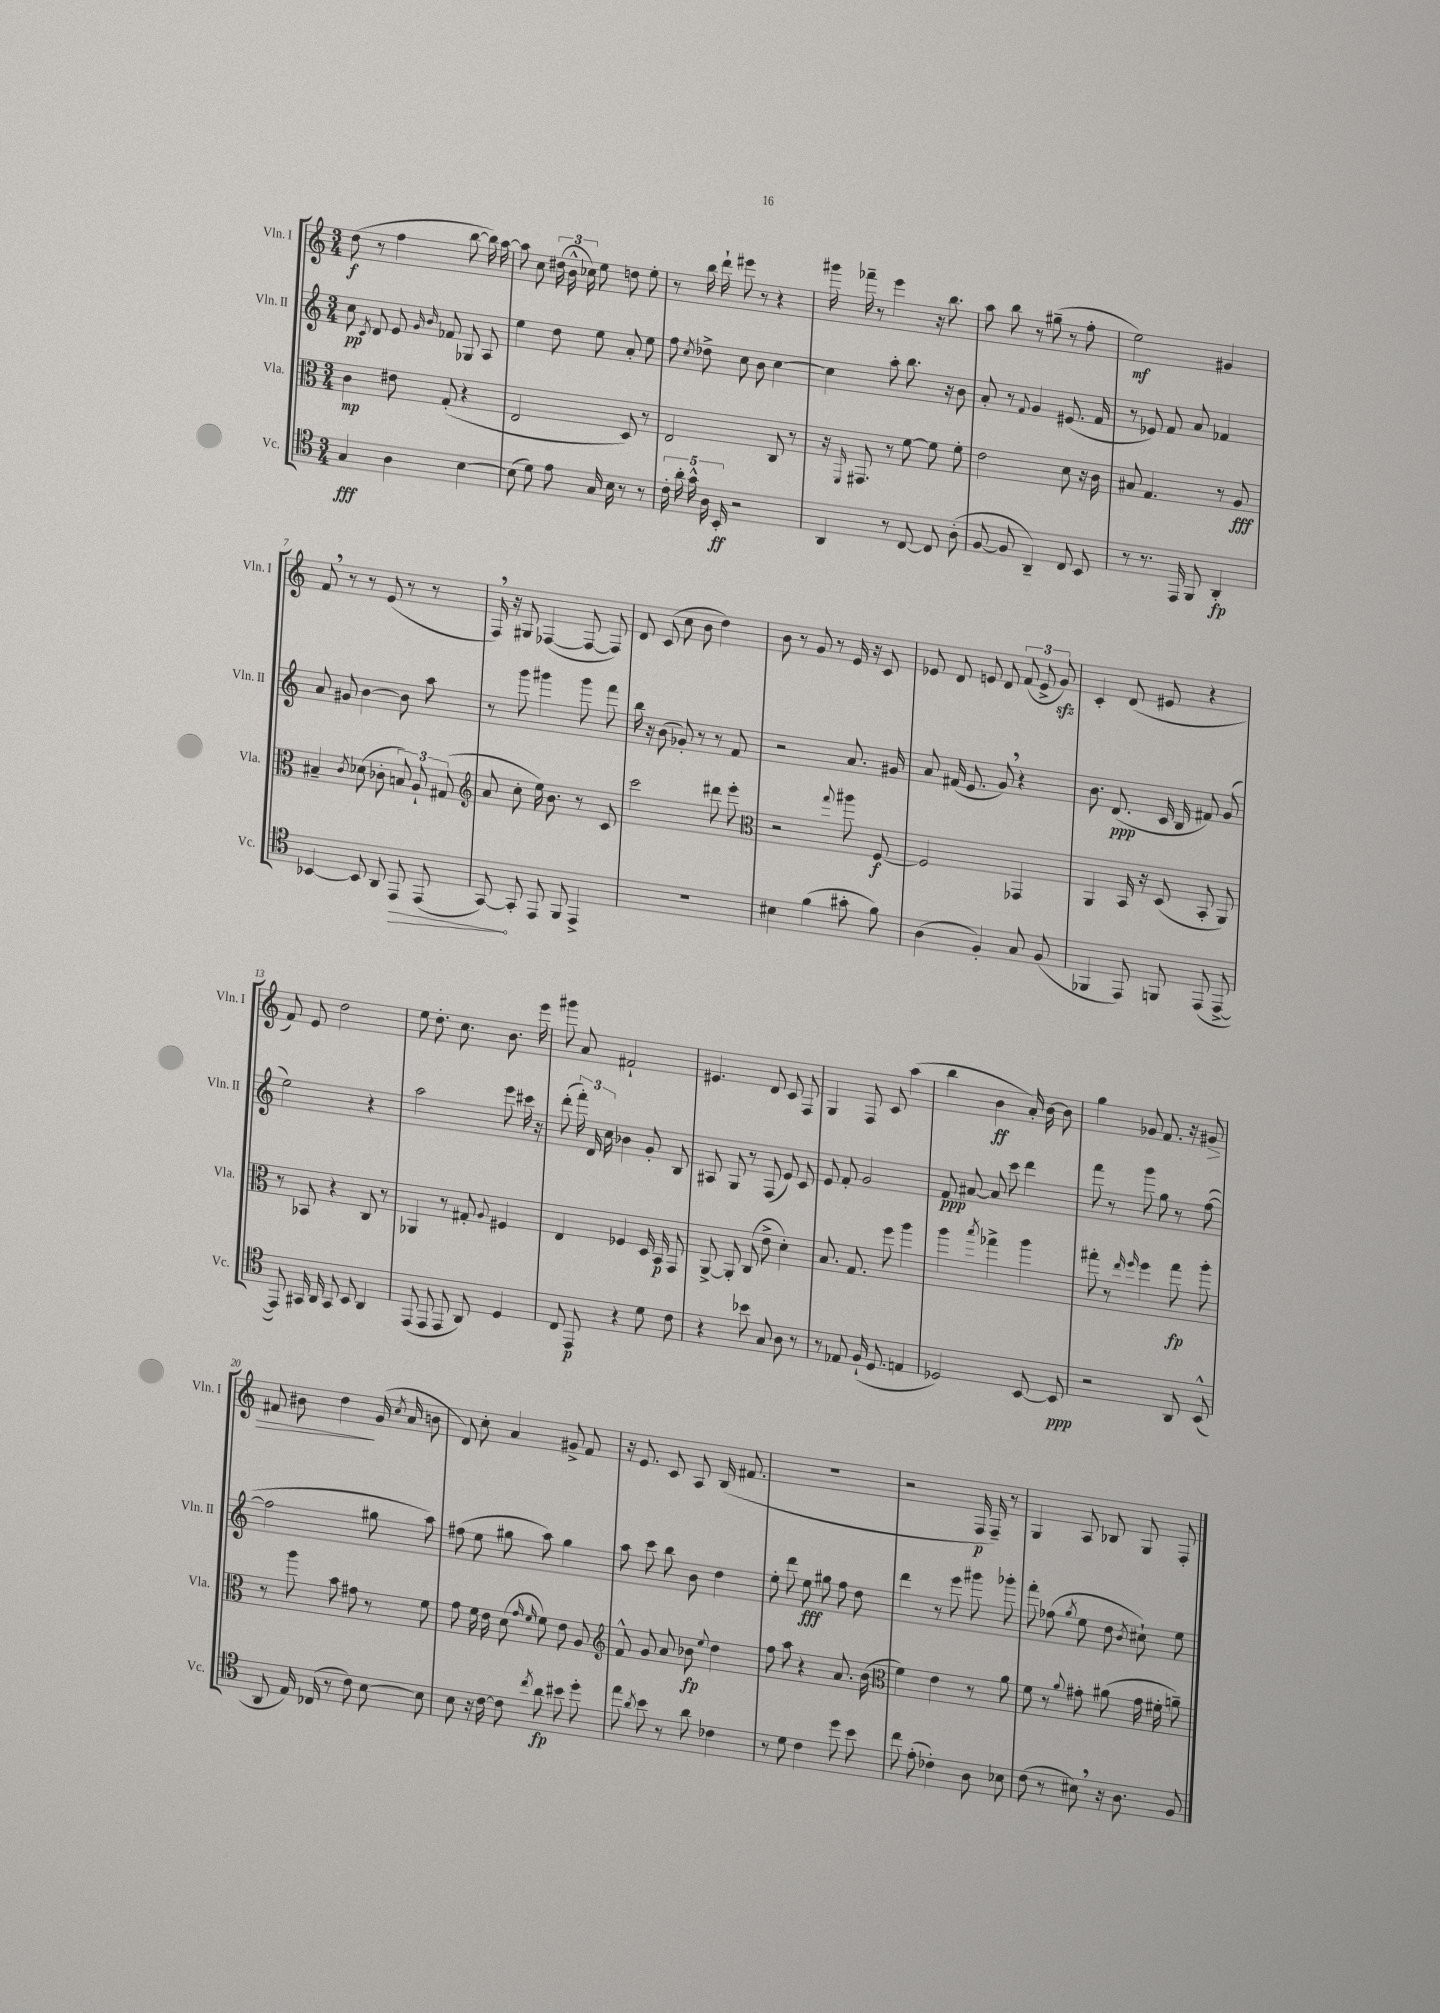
<<
\new StaffGroup <<
\new Staff = "s0" \with { instrumentName = "Vln. I" shortInstrumentName = "Vln. I" } {
    \clef treble \key c \major \numericTimeSignature \time 3/4
    \autoBeamOff d''8\f( r8 f''4 b''8~ b''16) a''16~ |
    a''8 c''8 \tuplet 3/2 { dis''16( b'16-^ ces''16) } e''8 d''8 e''8-. |
    r8 b''16 d'''16-! eis'''8 r8 r4 |
    gis'''16 fes'''16-- r8 e'''4 r16 b''8. |
    a''8 b''8 r8 gis''8--( r8 f''8-. |
    e''2\mf) gis'4 |
    f'8 \breathe r8 r8 e'8( r8 r8 |
    f16) \breathe r16 gis8 fes4~( fes8~ fes8) |
    d'8 c'8( c''8 b'8 d''4) |
    b'8 r8 g'8 r8 e'16 r16 c'8 |
    ees'8 d'8 e'8 d'8 \tuplet 3/2 { f'8( e'8-> g'8\sfz) } |
    c'4-. d'8( eis'8 r4 |
    f'8) e'8 d''2 |
    e''8 d''8.-. c''8. b'8. e'''16 |
    gis'''8 a'8 fis'2-! |
    eis'4. d'8 c'8 f8 |
    g4 f8 c'8 a''4( |
    b''4 b'4\ff a'16-.) b'16~ b'8 |
    g''4 ges'8 f'8. r16 gis'8\> |
    fis'8 bis'8 d''4\! g'16( \acciaccatura { c''8 } a'16 b'8 |
    d'8) c''8-. a'4 gis'8-> f'8 |
    r16 e'8. c'8 a8 b16( fis'8. |
    R2. |
    r2 f16\p f16--) r8 |
    g4 a8 bes8 g8 f8-. \bar "|." |
}
\new Staff = "s1" \with { instrumentName = "Vln. II" shortInstrumentName = "Vln. II" } {
    \clef treble \key c \major \numericTimeSignature \time 3/4
    \autoBeamOff c''8\pp \acciaccatura { c'8 } d'8 e'8 \grace { g'16 b'16 } fes'8 ges8 a8 |
    e''4 d''8 e''8 a'8-. e''8 |
    f''8 \acciaccatura { c''8 } des''8-> c''8 b'8 c''4~ |
    c''4 a''8-. b''8. r16 b'8 |
    a'8-. r8 \appoggiatura { f'8 } g'4 eis'8.( f'16 |
    r8 ees'8) f'8 a'8 fes'4 |
    a'8 gis'8 b'4~ b'8 a''8 |
    r8 g'''8 gis'''4 gis'''8 f'''8 |
    b''16 r16 b'8( ges'8-.) r8 r8 f'8 |
    r2 a'8. gis'16 |
    a'8 fis'16( e'8. g'8) \breathe r4 |
    b'8. d'8.\ppp( c'16 b16 fis'8) g'8( |
    e''2) r4 |
    a''2 e'''8 cis'''16 r16 |
    d'''8-.( \tuplet 3/2 { f'''16-.) d'16 c''16 } bes'4 g'8-. b8 |
    ais8 g8 r8 f8( e'8) c'8 |
    e'8 f'8-. g'2 |
    f'8\ppp ais'8~ ais'8 c'''8 d'''4 |
    f'''8 r8 g'''8 g''8 r8 f''8~( |
    f''2 gis''8 a''8) |
    fis''8( e''8 gis''8 a''8) gis''4 |
    a''8 c'''8 b''8 b'8 d''4 |
    e''8-. d'''8 e''8\fff gis''8 f''8 d''8 |
    d'''4 r8 e'''8 gis'''8 ges'''8-. |
    f'''8-. fes''8( \acciaccatura { g''8 } e''8 d''8 \acciaccatura { b'8 } cis''8-!) e''8 \bar "|." |
}
\new Staff = "s2" \with { instrumentName = "Vla." shortInstrumentName = "Vla." } {
    \clef alto \key c \major \numericTimeSignature \time 3/4
    \autoBeamOff c'4\mp eis'8 g8-.( r4 |
    e2 d8) r8 |
    e2 c8 r8 |
    r16 \grace { f,16 } gis,8. r8 f'8~ f'8 f'8-. |
    e'2 d'8 r16 c'16 |
    bis8 g4. r8 a8\fff |
    bis4-- \acciaccatura { c'8 } des'8( ces'8-. \tuplet 3/2 { b8) a8-! gis8( } |
    \clef treble a'8 c''8-. e''16) b'8. r8 c'8 |
    c'''2 dis'''8 e'''8-. |
    \clef alto r2 \appoggiatura { g''8 } ais''8 f8~\f |
    f2 ges,4 |
    a,4 b,16 r16 d8( b,8-. a,8) |
    r8 bes,8 r4 c8 r8 |
    aes,4 r8 gis8-. \appoggiatura { a8 } fis4 |
    e4 fes4 d16 b,16\p g,8 |
    a,8~-> a,8-. c8( e'8-> d'4-.) |
    b8. g8. f''8 a''4 |
    a''4 \acciaccatura { b''8 } ges''4-> a''4 |
    gis''8-. r8 \grace { e''16 f''16 } f''4 gis''8\fp a''8-. |
    r8 a''8 b'8 gis'8 r8 f'8 |
    g'8 f'16 e'16 d'8( \grace { g'16 f'16 } f'8) e'8 a8 |
    \clef treble f'8-^ g'8 a'8 bes'8\fp \appoggiatura { e''8 } d''4 |
    f''8 a''8 r4 a'8. b'16( |
    \clef alto f'4) e'4 r8 a'8 |
    f'8 r8 \appoggiatura { a'8 } gis'8-. ais'8( gis'16 fis'16-. a'8--) \bar "|." |
}
\new Staff = "s3" \with { instrumentName = "Vc." shortInstrumentName = "Vc." } {
    \clef tenor \key c \major \numericTimeSignature \time 3/4
    \autoBeamOff g4\fff a4 b4~ |
    b8( d'8) e'8 g16 b16 r8 r8 |
    \tuplet 5/4 { c'16-. a'16-. g'16-^ a16 b,16-.\ff } r2 |
    a,4 r8 c8~ c8 a8-.( |
    f8~ f8 a,4--) c8 b,8 |
    r8 r8. e,16 f,8 a,4-.\fp |
    bes,4~ bes,8 a,8 \once \override Hairpin.circled-tip = ##t e,8\> e,8( |
    g,8~\!) g,8-. e,8 f,8 e,4-> |
    R2. |
    bis4 f'4( gis'8-. f'8) |
    a4( f4-.) g8 f8( |
    fes,4 e,8) f,8 e,8( e,8~-> |
    e,8) gis,16 a,16 gis,8 b,8 a,4 |
    e,8( e,8 e,8 a,8) d4 |
    c8 e,8\p r4 d'8 c'8 |
    r4 bes'8 g8 a8 r8 |
    r8 ees8 f16-!( d8. e4 |
    des2) b,8~ b,8\ppp |
    r2 a,8 b,8-^( |
    a,8 e16) ces16( r8 c'8) b8~ b8 |
    b8 r16 c'16~ c'8 \acciaccatura { c''8 } a'8\fp bis'8 d''8-. |
    e''8 \acciaccatura { a'8 } b'8 r8 a'8 ces'4 |
    r8 d'8 c'4 d''8 b'8 |
    c''8 e'8-.( ces'4-.) a8 bes8 |
    c'8( r8 bis8) \breathe r16 a8. f8 \bar "|." |
}
>>
>>
